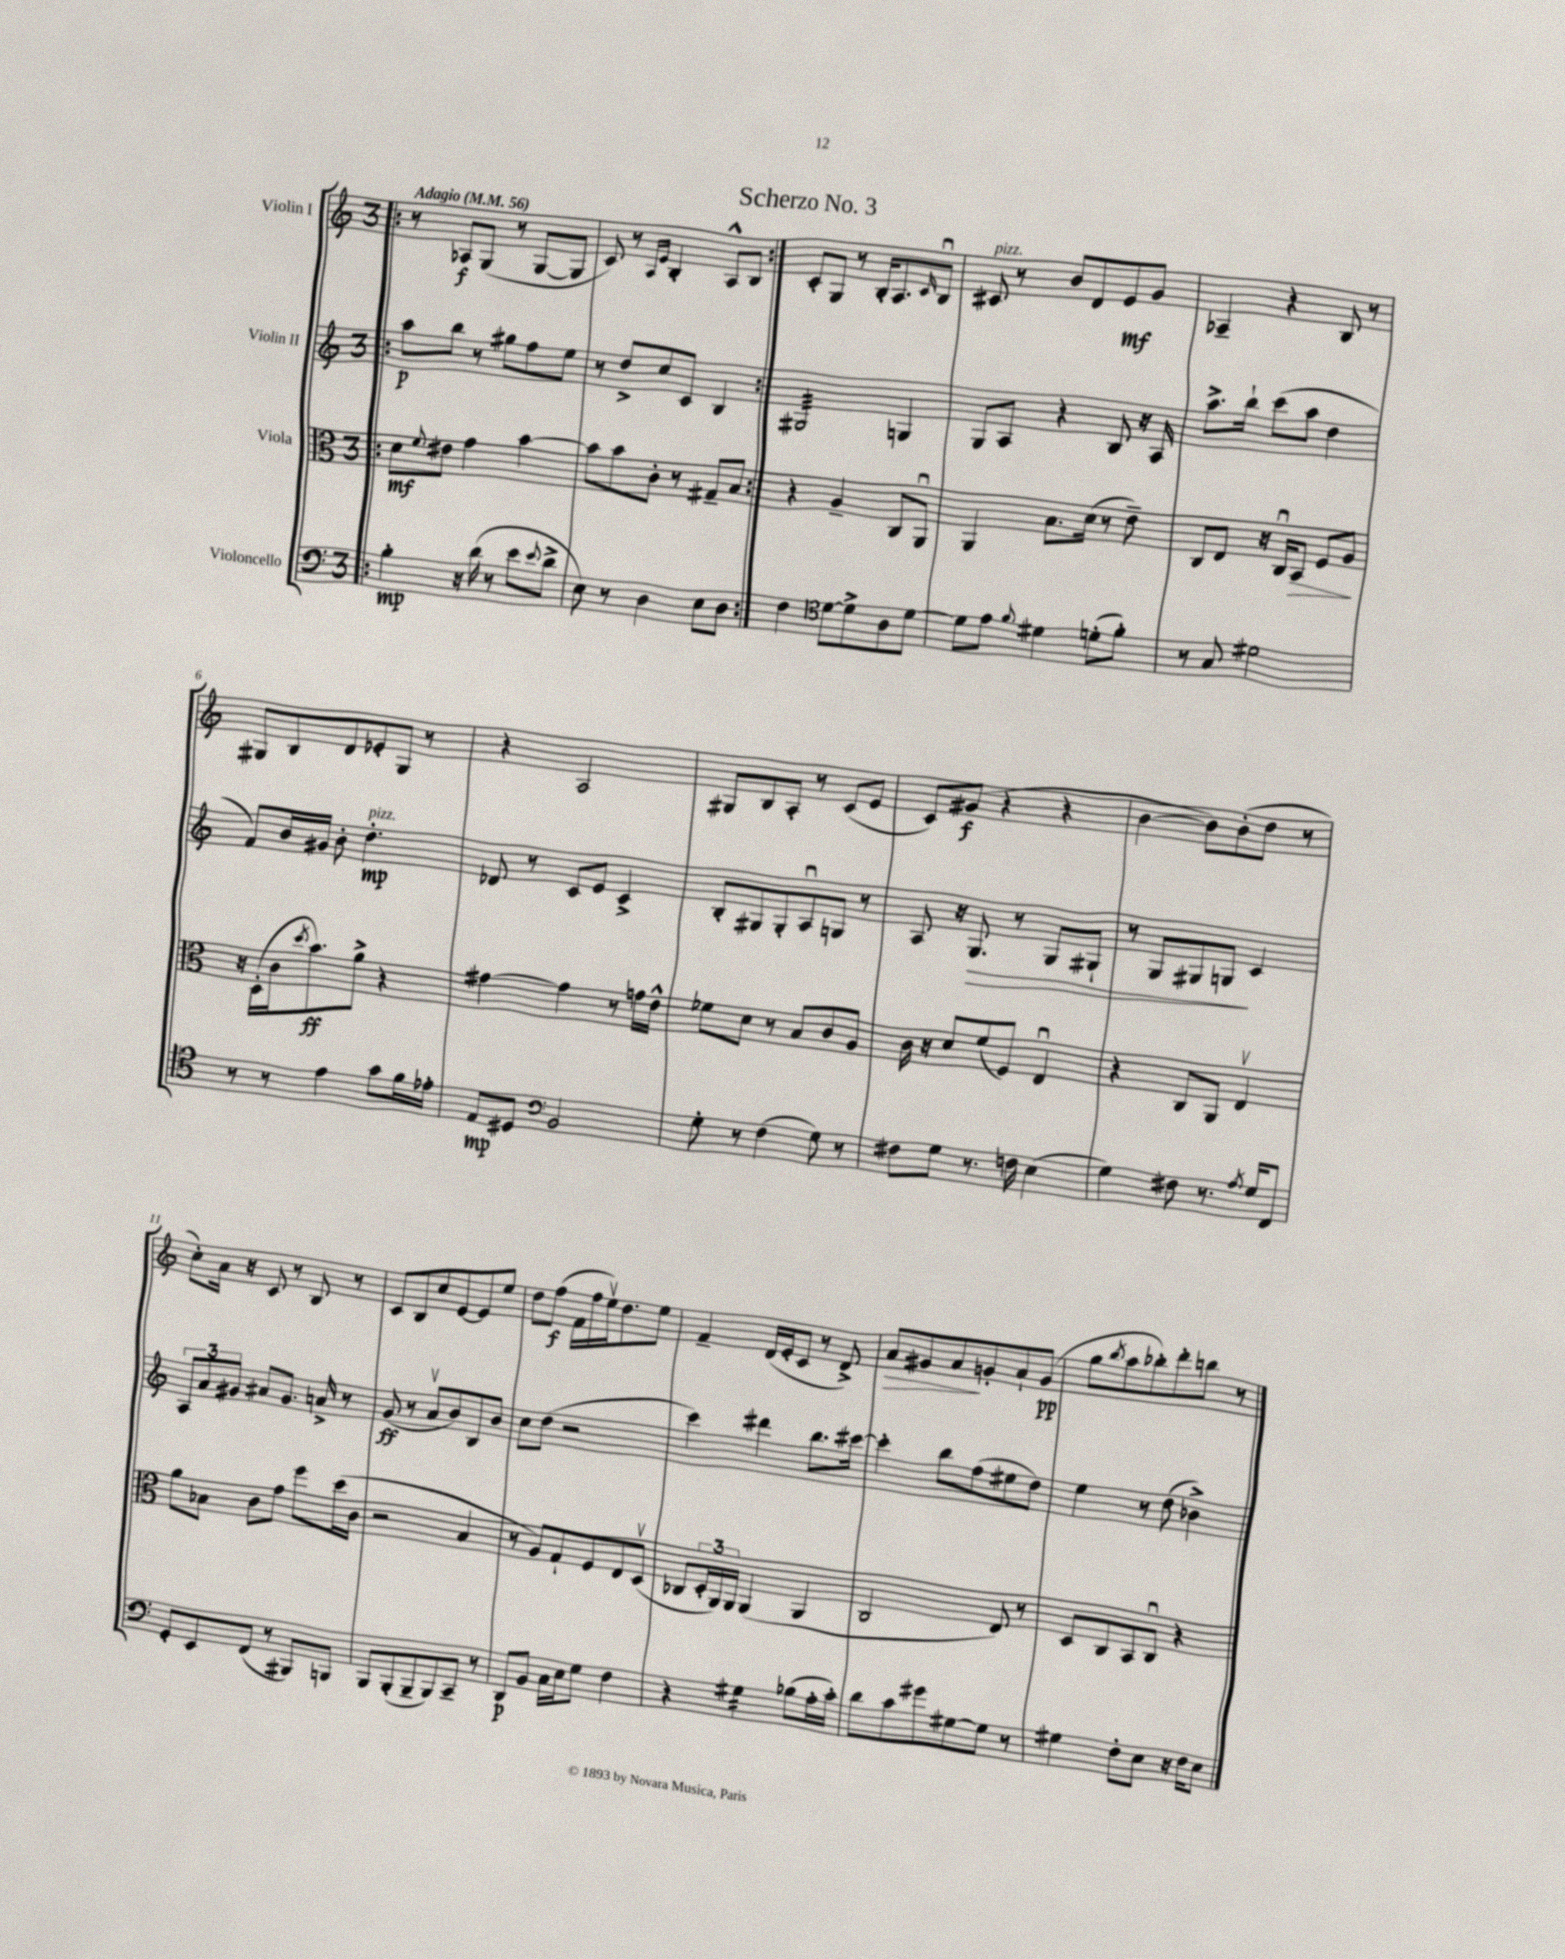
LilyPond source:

\header { title = "Scherzo No. 3" }
<<
\new StaffGroup <<
\new Staff = "s0" \with { instrumentName = "Violin I" } {
    \clef treble \key c \major \once \override Staff.TimeSignature.style = #'single-digit \time 3/4 \tempo "Adagio" 4 = 56
    \repeat volta 2 { \bar ".|:" r8 aes8\f g8( r8 g8~ g8 |
    c'8) r8 \grace { a16 e'16 } b4-. a8-^ b8 | }
    c'8-. g8 r8 b16-. a8. \grace { c'16 } b8\downbow |
    cis'8^\markup { \italic "pizz." } r8 b'8 d'8 e'8\mf g'8 |
    aes4-- r4 b8 r8 |
    gis8 b8 d'8 ees'8-. gis8 r8 |
    r4 a2 |
    gis8 b8 a8-. r8 c'8( e'8 |
    c'8) gis'8\f( r4 r4 |
    b'4~ b'8) b'8-.( d''8 r8 |
    c''8-.) a'16 r16 c'8 r8 b8 r8 |
    c'8 b8 c''8 e'8~ e'8 e''8 |
    d''8 f''8\f( f'16 f''16 e''16\upbow) d''8. e''8 |
    f'4-- d'16( e'16-. c'8 r8 d'8->) |
    a'8\> gis'8 a'8\! g'8-. a'8-! g'8\pp( |
    g''8 \acciaccatura { b''8 } a''8 bes''8-.) d'''8-. b''8 r8 \bar "|." |
}
\new Staff = "s1" \with { instrumentName = "Violin II" } {
    \clef treble \key c \major \once \override Staff.TimeSignature.style = #'single-digit \time 3/4
    \repeat volta 2 { \bar ".|:" a''8\p b''8 r8 gis''8 f''8 e''8 |
    r8 d''8-> c''8 c'8 b4 | }
    gis2:32 g4 |
    g8 a8 r4 b8 r16 a16 |
    a''8.-> b''16-! c'''8( a''8 d''4 |
    f'8) b'16 gis'16 b'8-. d''4.-.\mp^\markup { \italic "pizz." } |
    des'8 r8 c'8 e'8 c'4-> |
    b8-. gis8 gis8-. a8\downbow g8 r8 |
    a8 r16 g8.\> r8 g8 gis8-! |
    r8 g8 gis8 g8\! c'4 |
    \tuplet 3/2 { a8 a'8 gis'8 } ais'8 gis'8. a'16-> r8 |
    g'8\ff( r8 a'8\upbow b'8) b8 b'8 |
    c''8 d''8( r2 |
    c'''4) dis'''4 b''8. cis'''16~ |
    cis'''4-. b''8 f''8( eis''8 d''8) |
    e''4 r8 d''8( bes'4->) \bar "|." |
}
\new Staff = "s2" \with { instrumentName = "Viola" } {
    \clef alto \key c \major \once \override Staff.TimeSignature.style = #'single-digit \time 3/4
    \repeat volta 2 { \bar ".|:" d'8\mf \appoggiatura { f'8 } eis'8 g'4 b'4~ |
    b'8 b'8 c'8-. r8 gis8-- b8 | }
    r4 a4-- c8 a,8\downbow |
    a,4 b8. d'16( r8 e'8--) |
    c8 e8 r16 c16\downbow b,8\> f8 a8\! |
    r16 d16-.( c'16 \acciaccatura { d''8 } b'8.\ff) a'8-> r4 |
    gis'4~ gis'4 r8 g'16 e'16-^ |
    fes'8 d'8 r8 b8 c'8 a8 |
    c'16 r16 d'8 f'8( f8) e4\downbow |
    r4 c8 a,8 e4\upbow |
    a'8 bes8 c'8 g'8 f''8 d''16( c'16 |
    r2 b4 |
    r8 a8) g8-! f8 e8 d8\upbow( |
    ces8 \tuplet 3/2 { d16-. a,16) a,16 } a,4( a,4 |
    c2 e8) r8 |
    d8 c8 b,8 c8\downbow r4 \bar "|." |
}
\new Staff = "s3" \with { instrumentName = "Violoncello" } {
    \clef bass \key c \major \once \override Staff.TimeSignature.style = #'single-digit \time 3/4
    \repeat volta 2 { \bar ".|:" b4-.\mp r16 d'16( r8 e'8 \appoggiatura { e'8 } d'8-> |
    e8) r8 d4 e8 d8 | }
    f4 \clef tenor d'8~ d'8-> a8 d'8~ |
    d'8 e'8 \appoggiatura { f'8 } dis'4 d'8-.( f'8-.) |
    r8 g8 dis'2 |
    r8 r8 e'4 g'8 f'16 ees'16-. |
    e8\mp dis8 \clef bass b,2 |
    g8-. r8 f4( g8) r8 |
    fis8 g8 r8. f16 e4( |
    g4) fis8 r8. \acciaccatura { a8 } g16 f,8 |
    g,8-. e,8 f,8( r8 bis,,8) b,,8 |
    b,,8 b,,8-.( b,,8-- b,,8) c,8-- r8 |
    d,8\p b,8 c16 e16 g8 f4 |
    r4 gis4:16 bes8( a16-. c'16-.) |
    d'8 c'8 gis'8 gis8~ gis8 r8 |
    gis4 f8-. e8 r16 f16 e8 \bar "|." |
}
>>
>>
